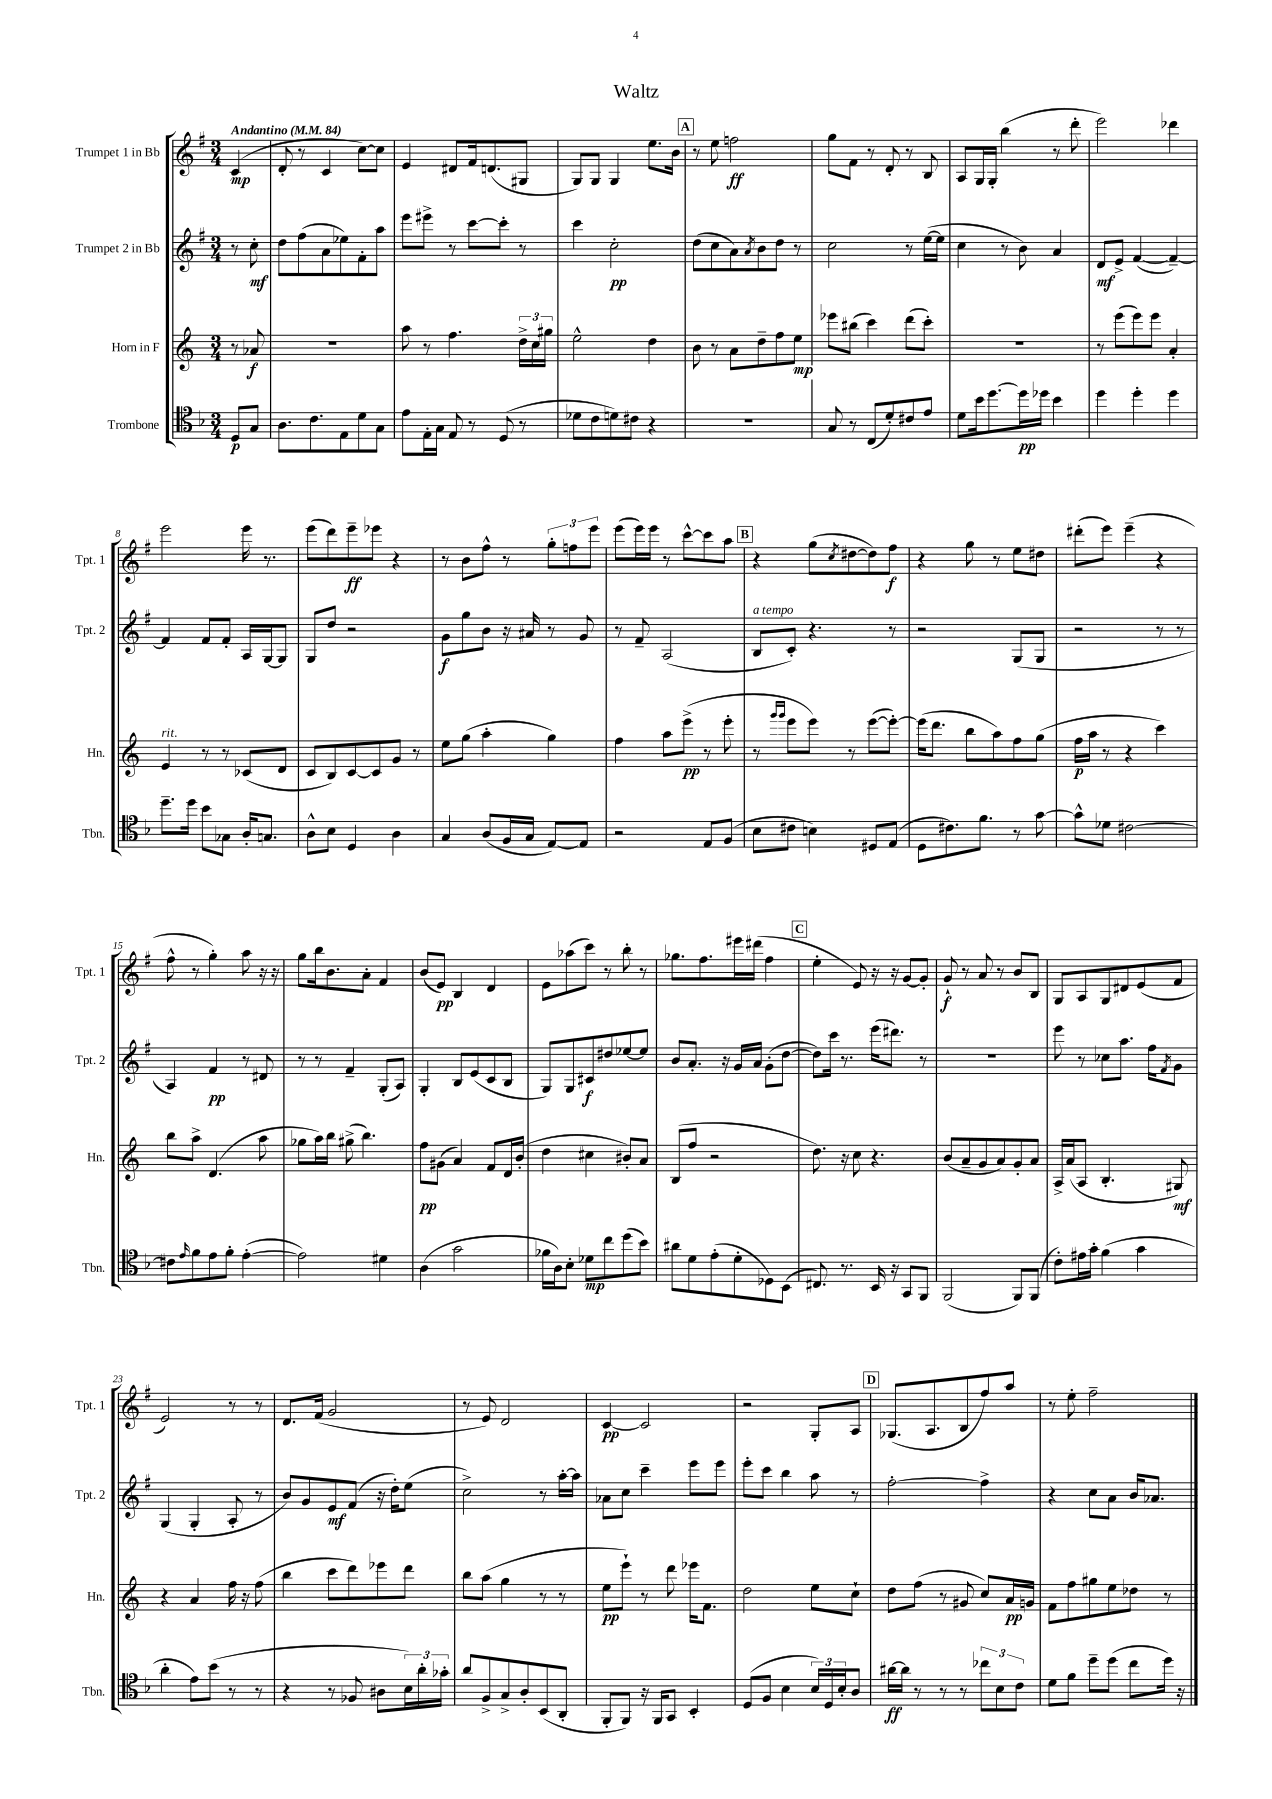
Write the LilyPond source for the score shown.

\header { title = "Waltz" }
<<
\new StaffGroup <<
\new Staff = "s0" \with { instrumentName = "Trumpet 1 in Bb" shortInstrumentName = "Tpt. 1" } {
    \clef treble \key g \major \numericTimeSignature \time 3/4 \partial 4 \tempo "Andantino" 4 = 84
    c'4\mp( |
    d'8-. r8 c'4 c''8~) c''8 |
    e'4 dis'8 fis'16 d'8.( gis8 |
    g8) g8 g4 e''8. b'16 |
    \mark \markup { \box "A" } r8 e''8 f''2\ff |
    g''8 fis'8 r8 d'8-. r8 b8 |
    a8 g16 g16-. b''4( r8 d'''8-. |
    e'''2) des'''4 |
    e'''2 e'''16 r8. |
    e'''8( d'''8) e'''8--\ff ees'''8 r4 |
    r8 b'8 fis''8-^ r8 \tuplet 3/2 { g''8-. f''8 e'''8 } |
    e'''8( e'''16) e'''16 r8 c'''8~-^ c'''8 a''8 |
    \mark \markup { \box "B" } r4 g''8( \acciaccatura { c''8 } dis''8~ dis''8) fis''8\f |
    r4 g''8 r8 e''8 dis''8 |
    dis'''8-.( e'''8) e'''4--( r4 |
    fis''8-^ r8 g''4-.) a''8 r16 r16 |
    g''8 b''16 b'8. a'8-. fis'4 |
    b'8( e'8\pp) b4 d'4 |
    e'8 aes''8( c'''8) r8 b''8-. r8 |
    ges''8. fis''8. eis'''16 dis'''16( fis''4 |
    \mark \markup { \box "C" } e''4-. e'8) r16 r16 g'8~ g'8-. |
    g'8-!\f r8 a'8 r8 b'8 b8 |
    g8 a8 g8 dis'8 e'8( fis'8 |
    e'2) r8 r8 |
    d'8. fis'16( g'2 |
    r8 e'8) d'2 |
    c'4~\pp c'2 |
    r2 g8-. a8 |
    \mark \markup { \box "D" } ges8.( a8. b8 fis''8) a''8 |
    r8 e''8-. fis''2-- \bar "|." |
}
\new Staff = "s1" \with { instrumentName = "Trumpet 2 in Bb" shortInstrumentName = "Tpt. 2" } {
    \clef treble \key g \major \numericTimeSignature \time 3/4 \partial 4
    r8 c''8-.\mf |
    d''8 fis''8( a'8 ees''8) fis'8-. a''8 |
    e'''8 eis'''8-> r8 c'''8~ c'''8-. r8 |
    c'''4 c''2-.\pp |
    \mark \markup { \box "A" } d''8( c''8 a'8) \acciaccatura { a'8 } b'8 d''8 r8 |
    c''2 r8 e''16~( e''16 |
    c''4 r8 b'8) a'4 |
    d'8\mf e'8-> fis'4~( fis'4~--) |
    fis'4 fis'8 fis'8-. a16 g16~ g8 |
    g8 d''8 r2 |
    g'8\f g''8 b'8 r16 ais'16 r8 g'8 |
    r8 fis'8-- a2( |
    \mark \markup { \box "B" } b8^\markup { \italic "a tempo" } c'8-.) r4. r8 |
    r2 g8( g8 |
    r2 r8 r8 |
    a4) fis'4\pp r8 dis'8 |
    r8 r8 fis'4-- g8-.( a8) |
    g4-. b8 e'8( c'8 b8 |
    g8) g8 cis'8\f dis''8 ees''8~ ees''8 |
    b'8 a'8.-. r16 g'16 a'16 g'8-.( d''8~ |
    \mark \markup { \box "C" } d''8) c'''16 r8. e'''16( dis'''8.) r8 |
    R2. |
    e'''8 r8 ces''8 a''8. fis''16 \acciaccatura { fis'8 } g'8 |
    g4( g4-. a8-. r8 |
    b'8) g'8 e'8\mf fis'8( r16 d''16-.) e''8( |
    c''2->) r8 a''16~-. a''16 |
    aes'8 c''8 c'''4-- e'''8 e'''8 |
    e'''8-. c'''8 b''4 a''8 r8 |
    \mark \markup { \box "D" } fis''2~-. fis''4-> |
    r4 c''8 a'8 b'16 aes'8. \bar "|." |
}
\new Staff = "s2" \with { instrumentName = "Horn in F" shortInstrumentName = "Hn." } {
    \clef treble \key c \major \numericTimeSignature \time 3/4 \partial 4
    r8 aes'8\f |
    R2. |
    a''8 r8 f''4. \tuplet 3/2 { d''16-> c''16 gis''16 } |
    e''2-^ d''4 |
    \mark \markup { \box "A" } b'8 r8 a'8 d''8-- f''8 e''8\mp |
    ees'''8 bis''8( c'''4) d'''8( c'''8-.) |
    R2. |
    r8 e'''8( e'''8) e'''8 a'4-. |
    e'4^\markup { \italic "rit." } r8 r8 ces'8( d'8 |
    c'8 b8) c'8~ c'8 g'8 r8 |
    e''8 g''8( a''4-. g''4) |
    f''4 a''8 e'''8->\pp( r8 e'''8-. |
    \mark \markup { \box "B" } r8 \grace { g'''16 g'''16 } e'''8 e'''8) r8 e'''8~( e'''8~-.) |
    e'''16( d'''8. b''8 a''8) f''8 g''8( |
    f''16\p a''16 r8 r4 c'''4) |
    b''8 a''8-> d'4.( a''8 |
    ges''8 a''16) b''16 gis''8->( b''4.) |
    f''8\pp gis'8( a'4) f'8 d'16 b'16-.( |
    d''4 cis''4 bis'8-.) a'8 |
    b8( f''8 r2 |
    \mark \markup { \box "C" } d''8.) r16 c''8 r4. |
    b'8( a'8-- g'8 a'8) g'8-. a'8 |
    a16-> a'16( a8 b4.-. gis8\mf) |
    r4 a'4 f''16 r16 f''8( |
    b''4 c'''8 d'''8) ees'''8 d'''8 |
    b''8 a''8( g''4 r8 r8 |
    e''8\pp e'''8-!) r8 d'''8 ees'''16 f'8. |
    d''2 e''8 c''8-! |
    \mark \markup { \box "D" } d''8 f''8( r8 gis'8 c''8) a'16\pp g'16 |
    f'8 f''8 gis''8 e''8 des''8 r8 \bar "|." |
}
\new Staff = "s3" \with { instrumentName = "Trombone" shortInstrumentName = "Tbn." } {
    \clef tenor \key f \major \numericTimeSignature \time 3/4 \partial 4
    d8\p g8 |
    a8. c'8. e8 d'8 g8 |
    e'8 e16-. g16 e8 r8 d8( r8 |
    des'8 c'8 d'8) cis'8 r4 |
    \mark \markup { \box "A" } R2. |
    g8 r8 c8( d'8-.) cis'8 e'8 |
    d'8 bes'16 d''8.~ d''16\pp des''16 bes'4 |
    d''4 d''4-. d''4 |
    d''8.-- d''16 bes'8 ges8 a16-. g8. |
    a8-^ bes8 d4 a4 |
    g4 a8( f16 g16 e8~) e8 |
    r2 e8 f8( |
    \mark \markup { \box "B" } bes8 cis'8 b4) dis8 e8( |
    d8 cis'8.) f'8. r8 g'8~ |
    g'8-^ des'8 cis'2~ |
    cis'8 \grace { e'16 } f'8 e'8 f'8-. e'4~-.( |
    e'2) dis'4 |
    a4( g'2 |
    fes'16 a16) bes8-. des'8\mp c''8 d''8( bes'8) |
    ais'8 d'8 e'8-.( d'8-. des8) bes,8( |
    \mark \markup { \box "C" } cis8.) r8. bes,16 r16 g,8 f,8 |
    f,2( f,8) f,8( |
    c'8-.) eis'16 g'16-. f'4( g'4 |
    a'4-. e'8) bes'8( r8 r8 |
    r4 r8 fes8 ais8 \tuplet 3/2 { bes16) a'16-. ges'16-. } |
    a'8 f8-> g8-> a8-. bes,8( a,8-. |
    f,8-. f,8) r16 f,16 g,8 bes,4-. |
    d8( f8 bes4 \tuplet 3/2 { bes16) d16 bes16-. } a8 |
    \mark \markup { \box "D" } ais'16~\ff ais'16 r8 r8 r8 \tuplet 3/2 { ces''8 bes8 c'8 } |
    d'8 f'8 d''8-- d''8( c''8 d''16) r16 \bar "|." |
}
>>
>>
